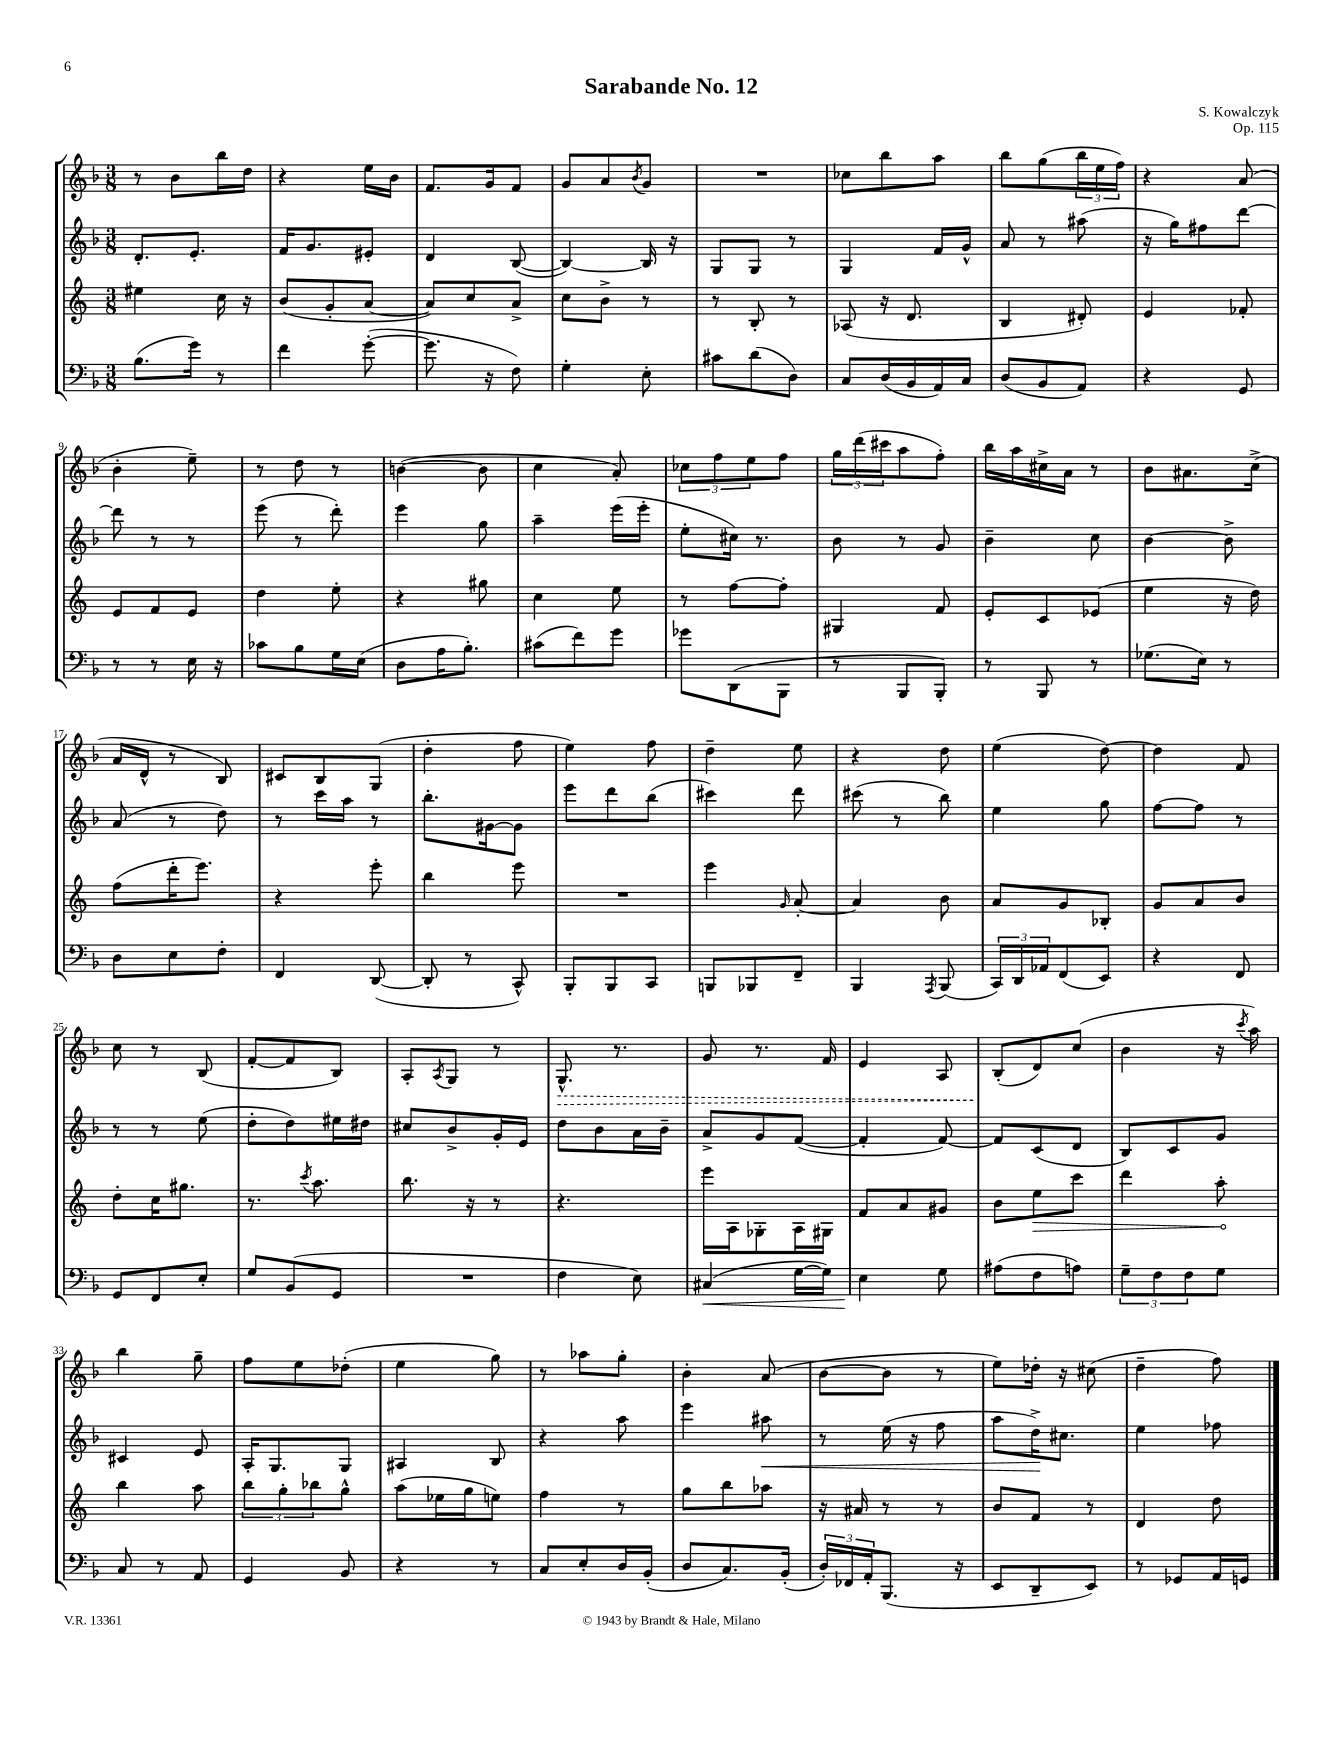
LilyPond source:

\header { title = "Sarabande No. 12" composer = "S. Kowalczyk" opus = "Op. 115" }
<<
\new StaffGroup <<
\new Staff = "s0" {
    \clef treble \key f \major \numericTimeSignature \time 3/8
    r8 bes'8 bes''16 d''16 |
    r4 e''16 bes'16 |
    f'8. g'16 f'8 |
    g'8 a'8 \acciaccatura { bes'8 } g'8 |
    R4. |
    ces''8 bes''8 a''8 |
    bes''8 g''8( \tuplet 3/2 { bes''16 e''16 f''16) } |
    r4 a'8( |
    bes'4-. e''8--) |
    r8 d''8 r8 |
    b'4~( b'8 |
    c''4 a'8-.) |
    \tuplet 3/2 { ces''8 f''8 e''8 } f''8 |
    \tuplet 3/2 { g''16 d'''16( cis'''16 } a''8 f''8-.) |
    bes''16 a''16 cis''16-> a'16 r8 |
    bes'8 ais'8. c''16->( |
    a'16 d'16-^ r8 bes8) |
    cis'8 bes8 g8( |
    d''4-. f''8 |
    e''4) f''8 |
    d''4-- e''8 |
    r4 d''8 |
    e''4( d''8~) |
    d''4 f'8 |
    c''8 r8 bes8( |
    f'8~-. f'8 bes8) |
    a8-. \acciaccatura { a8 } g8 r8 |
    \once \override Hairpin.style = #'dashed-line g8.-^\> r8. |
    g'8 r8. f'16 |
    e'4 a8 |
    bes8-.\!( d'8) c''8( |
    bes'4 r16 \acciaccatura { c'''8 } a''16) |
    bes''4 g''8-- |
    f''8 e''8 des''8-.( |
    e''4 g''8) |
    r8 aes''8 g''8-. |
    bes'4-. a'8( |
    bes'8~ bes'8 r8 |
    e''8) des''16-. r16 cis''8( |
    d''4-- f''8) \bar "|." |
}
\new Staff = "s1" {
    \clef treble \key f \major \numericTimeSignature \time 3/8
    d'8.-. e'8.-. |
    f'16 g'8. eis'8-. |
    d'4 bes8~( |
    bes4~) bes16 r16 |
    g8 g8 r8 |
    g4 f'16 g'16-^ |
    a'8 r8 ais''8( |
    r16 g''16) fis''8 d'''8~ |
    d'''8 r8 r8 |
    e'''8( r8 d'''8-.) |
    e'''4 g''8 |
    a''4-- e'''16( e'''16-. |
    e''8-. cis''16) r8. |
    bes'8 r8 g'8 |
    bes'4-- c''8 |
    bes'4~ bes'8-> |
    a'8( r8 d''8) |
    r8 c'''16 a''16 r8 |
    bes''8.-. gis'16~ gis'8 |
    e'''8 d'''8 bes''8( |
    cis'''4) d'''8 |
    cis'''8( r8 bes''8) |
    e''4 g''8 |
    f''8~ f''8 r8 |
    r8 r8 e''8( |
    d''8-. d''8) eis''16 dis''16 |
    cis''8 bes'8-> g'16-. e'16 |
    d''8 bes'8 a'16 bes'16-- |
    a'8-> g'8 f'8~( |
    f'4-. f'8~) |
    f'8 c'8( d'8 |
    bes8) c'8 g'8 |
    cis'4 e'8 |
    a16-. g8. g8 |
    ais4 bes8 |
    r4 a''8 |
    e'''4 ais''8\< |
    r8 e''16( r16 f''8 |
    a''8 d''16->\!) cis''8. |
    e''4 fes''8 \bar "|." |
}
\new Staff = "s2" {
    \clef treble \key c \major \numericTimeSignature \time 3/8
    eis''4 c''16 r16 |
    b'8( g'8-. a'8~ |
    a'8) c''8 a'8-> |
    c''8 b'8-> r8 |
    r8 b8-. r8 |
    aes8( r16 d'8. |
    b4 dis'8-.) |
    e'4 fes'8-. |
    e'8 f'8 e'8 |
    d''4 e''8-. |
    r4 gis''8 |
    c''4 e''8 |
    r8 f''8~ f''8-. |
    gis4 f'8 |
    e'8-. c'8 ees'8( |
    e''4 r16 d''16) |
    f''8( d'''16-. e'''8.) |
    r4 e'''8-. |
    b''4 e'''8 |
    R4. |
    e'''4 \grace { g'16 } a'8~-. |
    a'4 b'8 |
    a'8 g'8 bes8-. |
    g'8 a'8 b'8 |
    d''8-. c''16 gis''8. |
    r8. \acciaccatura { c'''8 } a''8. |
    b''8. r16 r8 |
    r4. |
    e'''16 a16 ges8-. a16 gis16 |
    f'8 a'8 gis'8 |
    b'8 \once \override Hairpin.circled-tip = ##t e''8\> c'''8 |
    d'''4 a''8-.\! |
    b''4 a''8 |
    \tuplet 3/2 { b''8 g''8-. bes''8 } g''8-^ |
    a''8( ees''16 g''16 e''8) |
    f''4 r8 |
    g''8 b''8 aes''8 |
    r16 ais'16 r8 r8 |
    b'8 f'8 r8 |
    d'4 d''8 \bar "|." |
}
\new Staff = "s3" {
    \clef bass \key f \major \numericTimeSignature \time 3/8
    bes8.( g'16) r8 |
    f'4 g'8~-.( |
    g'8. r16 f8) |
    g4-. e8-. |
    cis'8 d'8( d8) |
    c8 d16( bes,16 a,16) c16 |
    d8( bes,8 a,8) |
    r4 g,8 |
    r8 r8 e16 r16 |
    ces'8 bes8 g16 e16( |
    d8 a16 bes8.-.) |
    cis'8( f'8) g'8 |
    ges'8 d,8( bes,,8 |
    r8 bes,,8 bes,,8-.) |
    r8 bes,,8 r8 |
    ges8.( e16) r8 |
    d8 e8 f8-. |
    f,4 d,8~( |
    d,8-. r8 c,8-^) |
    bes,,8-. bes,,8 c,8 |
    b,,8 bes,,8 f,8-- |
    bes,,4 \acciaccatura { a,,8 } bes,,8( |
    \tuplet 3/2 { c,16) d,16 aes,16 } f,8( e,8) |
    r4 f,8 |
    g,8 f,8 e8-. |
    g8 bes,8( g,8 |
    R4. |
    f4 e8) |
    cis4\<( g16~ g16) |
    e4\! g8 |
    ais8( f8 a8) |
    \tuplet 3/2 { g8-- f8 f8 } g8 |
    c8 r8 a,8 |
    g,4 bes,8 |
    r4 r8 |
    c8 e8-. d16 bes,16-.( |
    d8 c8.) bes,16-.( |
    \tuplet 3/2 { d16-.) fes,16 a,16-. } bes,,8.( r16 |
    e,8 d,8-- e,8) |
    r8 ges,8 a,16 g,16 \bar "|." |
}
>>
>>
